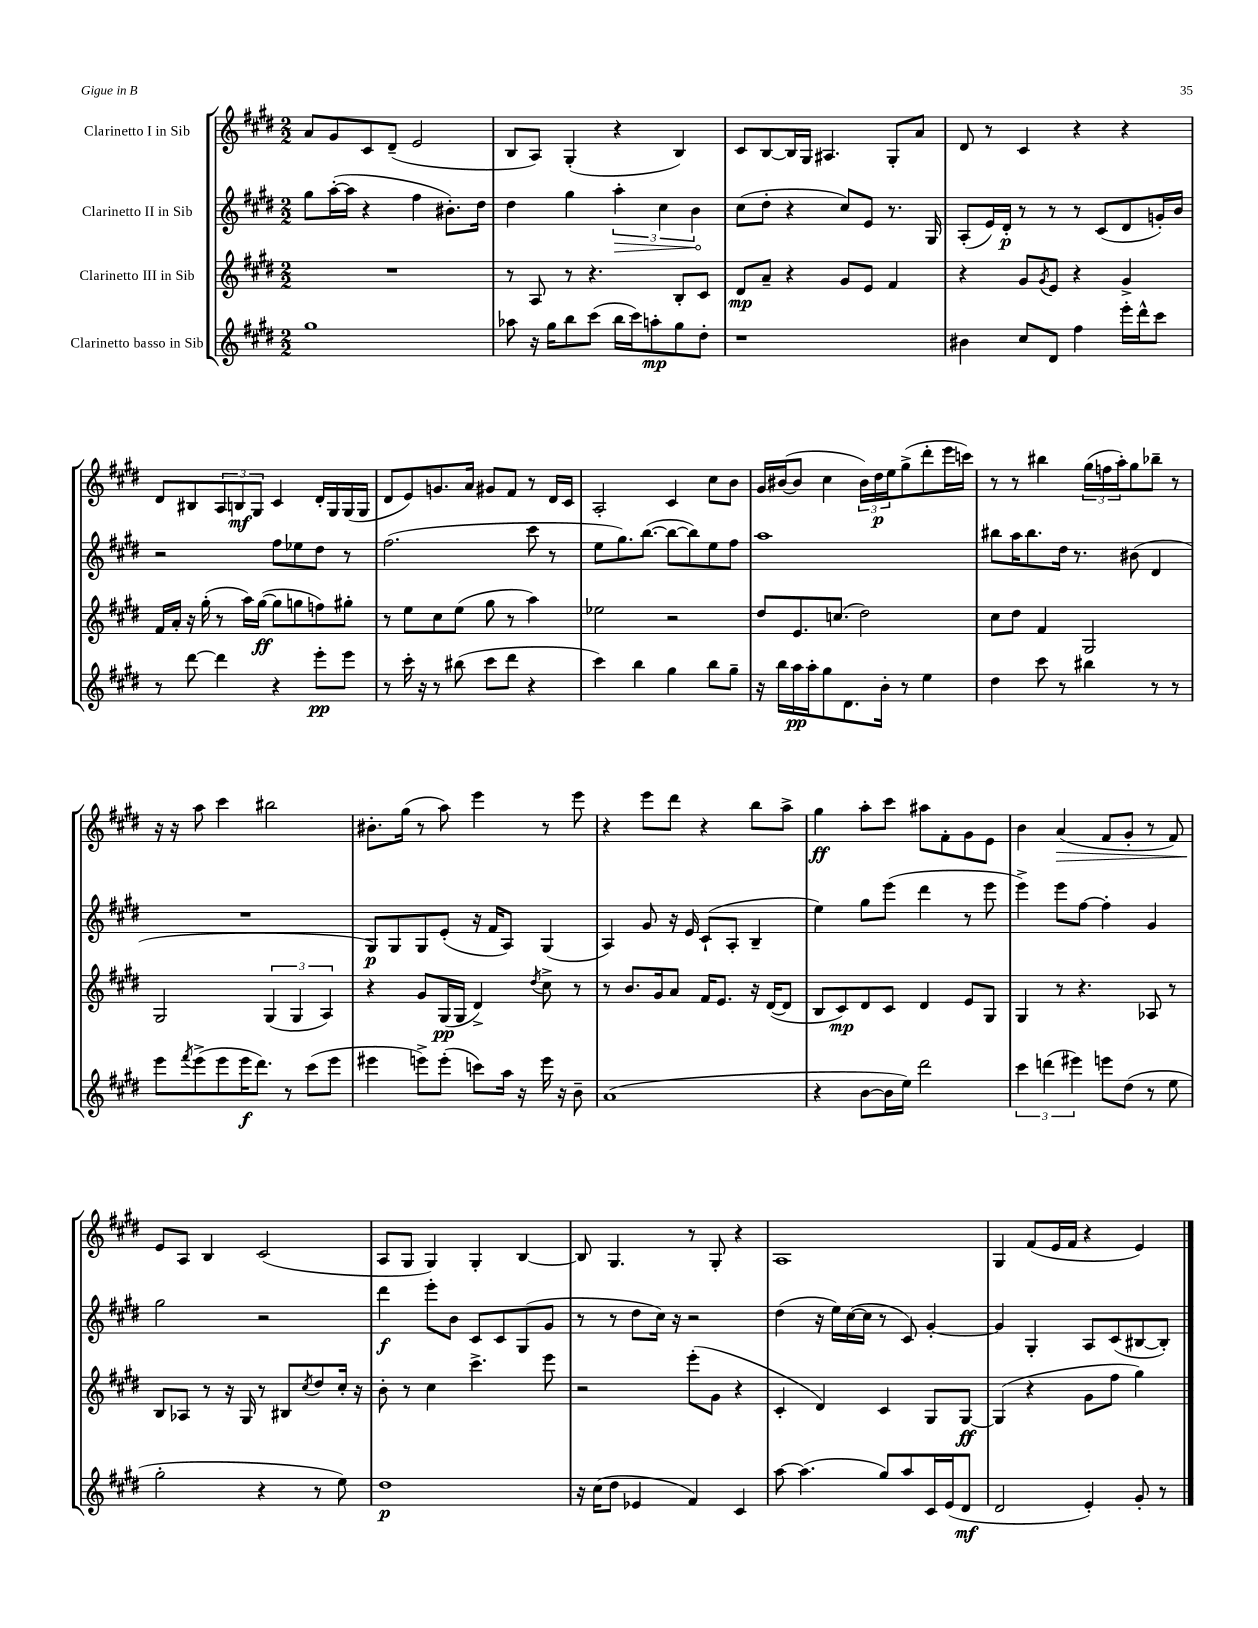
<<
\new StaffGroup <<
\new Staff = "s0" \with { instrumentName = "Clarinetto I in Sib" } {
    \clef treble \key e \major \numericTimeSignature \time 2/2
    a'8 gis'8 cis'8 dis'8--( e'2 |
    b8 a8) gis4-.( r4 b4) |
    cis'8 b8~ b16 gis16 ais4. gis8-. a'8 |
    dis'8 r8 cis'4 r4 r4 |
    dis'8 bis8 \tuplet 3/2 { a8 b8\mf gis8 } cis'4 dis'16-. gis16 gis16( gis16 |
    dis'8 e'8) g'8. a'16 gis'8 fis'8 r8 dis'16 cis'16 |
    a2-. cis'4 cis''8 b'8 |
    gis'16 bis'16~( bis'8 cis''4 \tuplet 3/2 { bis'16) dis''16\p e''16 } gis''8->( dis'''8-. e'''16 c'''16) |
    r8 r8 bis''4 \tuplet 3/2 { gis''16( f''16 a''16-.) } gis''8 bes''8-- r8 |
    r16 r16 a''8 cis'''4 bis''2 |
    bis'8.-. gis''16( r8 a''8) e'''4 r8 e'''8 |
    r4 e'''8 dis'''8 r4 b''8 a''8-> |
    gis''4\ff a''8-. cis'''8 ais''8 fis'8-. gis'8 e'8 |
    b'4 a'4\>( fis'8 gis'8-. r8 fis'8) |
    e'8\! a8 b4 cis'2( |
    a8 gis8 gis4) gis4-. b4~ |
    b8 gis4. r8 gis8-. r4 |
    a1 |
    gis4 fis'8( e'16 fis'16 r4 e'4) \bar "|." |
}
\new Staff = "s1" \with { instrumentName = "Clarinetto II in Sib" } {
    \clef treble \key e \major \numericTimeSignature \time 2/2
    gis''8 a''16~-.( a''16 r4 fis''4 bis'8.-.) dis''16 |
    dis''4 gis''4 \tuplet 3/2 { \once \override Hairpin.circled-tip = ##t a''4-.\> cis''4 b'4\! } |
    cis''8( dis''8-. r4 cis''8) e'8 r8. gis16 |
    a8-.( e'16) dis'16-.\p r8 r8 r8 cis'8( dis'8 g'16-.) b'16 |
    r2 fis''8 ees''8 dis''8 r8 |
    fis''2.( cis'''8 r8 |
    e''8 gis''8.) b''8.~( b''8~ b''8) e''8 fis''8 |
    a''1 |
    bis''8 a''16 bis''8. dis''16 r8. bis'8( dis'4 |
    R1 |
    gis8\p) gis8 gis8 e'8-.( r16 fis'16 a8) gis4( |
    a4) gis'8 r16 e'16 cis'8-!( a8-. b4-- |
    e''4) gis''8 e'''8( dis'''4 r8 e'''8 |
    e'''4->) e'''8 fis''8~ fis''4-. gis'4 |
    gis''2 r2 |
    dis'''4\f e'''8-. b'8 cis'8 cis'8 gis8( gis'8 |
    r8 r8 dis''8 cis''16) r16 r2 |
    dis''4( r16 e''16) cis''16~( cis''16 r8 cis'8) gis'4~-. |
    gis'4 gis4-. a8 cis'8( bis8~ bis8-.) \bar "|." |
}
\new Staff = "s2" \with { instrumentName = "Clarinetto III in Sib" } {
    \clef treble \key e \major \numericTimeSignature \time 2/2
    R1 |
    r8 a8 r8 r4. b8-. cis'8 |
    dis'8\mp a'8-- r4 gis'8 e'8 fis'4 |
    r4 gis'8 \acciaccatura { gis'8 } e'8 r4 gis'4-> |
    fis'16 a'16-. r16 gis''16-.( r8 a''16) gis''16~\ff( gis''8 g''8 f''8) gis''8-. |
    r8 e''8 cis''8 e''8( gis''8 r8 a''4) |
    ees''2 r2 |
    dis''8 e'8. c''8.( dis''2) |
    cis''8 dis''8 fis'4 gis2 |
    gis2 \tuplet 3/2 { gis4( gis4 a4) } |
    r4 gis'8 gis16\pp( gis16 dis'4->) \acciaccatura { dis''8 } cis''8-> r8 |
    r8 b'8. gis'16 a'8 fis'16 e'8. r16 dis'16~( dis'8 |
    b8 cis'8\mp) dis'8 cis'8 dis'4 e'8 gis8 |
    gis4 r8 r4. aes8 r8 |
    b8 aes8 r8 r16 gis16 r8 bis8 \acciaccatura { cis''8 } dis''8 cis''16-. r16 |
    b'8-. r8 cis''4 cis'''4.-> e'''8 |
    r2 e'''8-.( gis'8 r4 |
    cis'4-. dis'4) cis'4 gis8 gis8~\ff |
    gis4( r4 gis'8 fis''8 gis''4) \bar "|." |
}
\new Staff = "s3" \with { instrumentName = "Clarinetto basso in Sib" } {
    \clef treble \key e \major \numericTimeSignature \time 2/2
    gis''1 |
    aes''8 r16 gis''16 b''8 cis'''8( b''16 cis'''16) a''8-.\mp gis''8 dis''8-. |
    r1 |
    bis'4 cis''8 dis'8 fis''4 e'''16-. dis'''16-^ cis'''8 |
    r8 dis'''8~ dis'''4 r4 e'''8-.\pp e'''8 |
    r8 cis'''16-. r16 r8 bis''8( cis'''8 dis'''8 r4 |
    cis'''4) b''4 gis''4 b''8 gis''8-- |
    r16 b''16 a''16\pp a''16-. gis''8 dis'8. b'16-. r8 e''4 |
    dis''4 cis'''8 r8 bis''4 r8 r8 |
    e'''8 \acciaccatura { fis'''8 } e'''8->( e'''8 e'''16\f dis'''8.) r8 cis'''8( e'''8 |
    eis'''4 e'''8->) e'''8-.( c'''8) a''16 r16 e'''16 r16 b'8-- |
    a'1( |
    r4 b'8~ b'16 e''16) dis'''2 |
    \tuplet 3/2 { cis'''4 d'''4( eis'''4) } e'''8 dis''8( r8 e''8 |
    gis''2-. r4 r8 e''8) |
    dis''1\p |
    r16 cis''16( dis''8 ees'4 fis'4) cis'4 |
    a''8~ a''4.( gis''8) a''8 cis'16 e'16( dis'8\mf |
    dis'2 e'4-.) gis'8-. r8 \bar "|." |
}
>>
>>
\layout { \context { \Score \remove "Bar_number_engraver" } }
